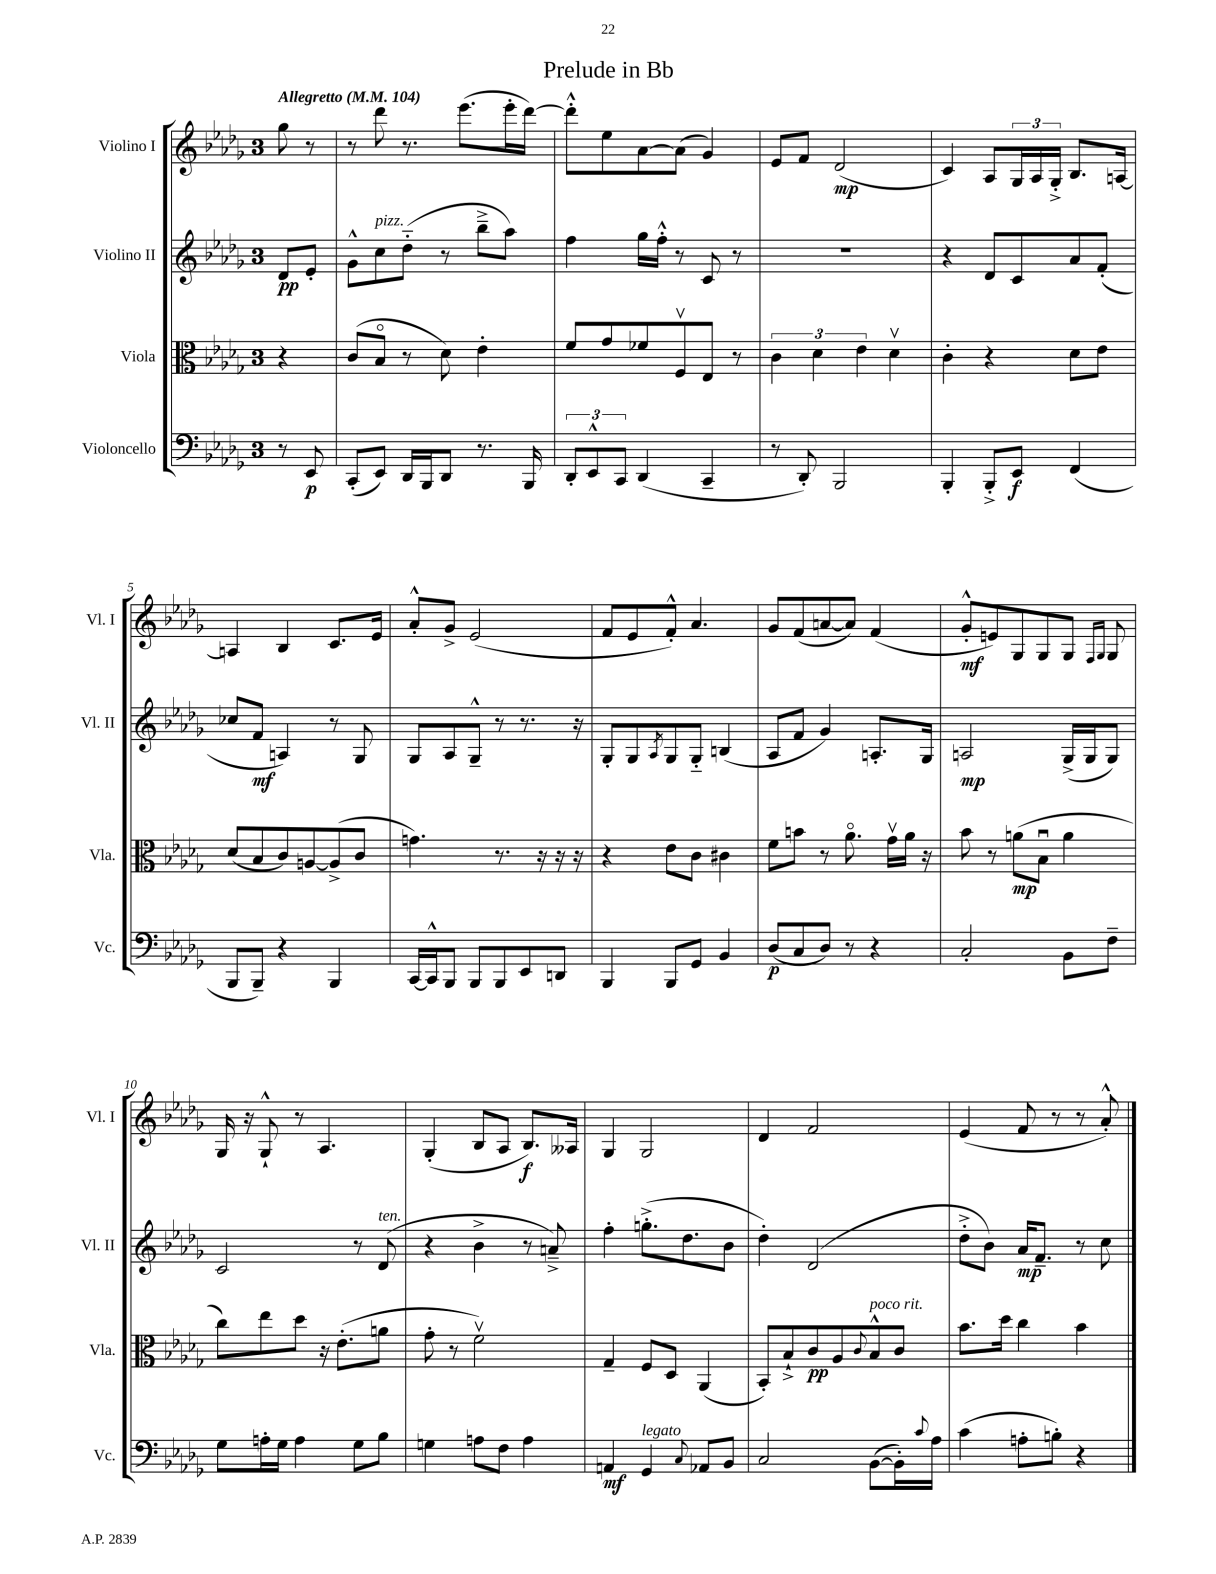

**kern	**kern	**kern	**kern
*staff4	*staff3	*staff2	*staff1
*clefF4	*clefC3	*clefG2	*clefG2
*k[b-e-a-d-g-]	*k[b-e-a-d-g-]	*k[b-e-a-d-g-]	*k[b-e-a-d-g-]
*M3/4	*M3/4	*M3/4	*M3/4
*MM104	*MM104	*MM104	*MM104
8r	4r	8d-/L	8gg-\
8EE-/	.	8e-'/J	8r
=	=	=	=
(8CC'/L	(8c/L	8g-^^\L	8r
8EE-/J)	8B-o/J	8cc\	8ddd-\
16DD-/LL	8r	(8dd-'~\J	8.r
16BBB-/J	.	.	.
8DD-/J	8d-\)	8r	.
.	.	.	(8.eee-\L
8.r	4e-'\	8bb-~^\L	.
.	.	8aa-\J)	16eee-'\L
16BBB-/	.	.	[16ddd-\JJ)
=	=	=	=
12DD-'/L	8f/L	4ff\	8ddd-'^^\]L
12EE-^^/	.	.	.
.	8g-/	.	8ee-\
12CC/J	.	.	.
(4DD-/	8f-/	16gg-\LL	[8a-\
.	.	16ff'^^\JJ	.
.	8Fv/	8r	(8a-\]J
4CC~/	8E-/J	8c/	4g-/)
.	8r	8r	.
=	=	=	=
8r	6c\	2.r	8e-/L
8DD-'/)	.	.	8f/J
.	6d-\	.	.
2BBB-/	.	.	(2d-/
.	6e-\	.	.
.	4d-v\	.	.
=	=	=	=
4BBB-'/	4c'\	4r	4c/)
8BBB-'^/L	4r	8d-/L	8A-/L
8EE-/J	.	8c/	24G-/L
.	.	.	24A-/
.	.	.	24G-'^/JJ
(4FF/	8d-\L	8a-/	8.B-/L
.	8e-\J	(8f'/J	.
.	.	.	[16A/Jk
=	=	=	=
8BBB-/L	(8d-/L	8cc-/L	4A/]
8BBB-~/J)	8B-/	8f/J	.
4r	8c/)	4A/)	4B-/
.	[8A/	.	.
4BBB-/	(8A^/]	8r	8.c/L
.	8c/J	8G-/	.
.	.	.	16e-/Jk
=	=	=	=
[16CC/LL	4.g\)	8G-/L	8a-'^^/L
16CC^^/]J	.	.	.
8BBB-/J	.	8A-/	8g-^/J
8BBB-/L	.	8G-~^^/J	(2e-/
8BBB-/	8.r	8r	.
8EE-/	.	8.r	.
.	16r	.	.
8DD/J	16r	.	.
.	16r	16r	.
=	=	=	=
4BBB-/	4r	8G-'/L	8f/L
.	.	8G-/	8e-/
.	.	8qA-/	.
8BBB-/L	8e-\L	8G-/	8f'^^/J)
8GG-/J	8c\J	8G-'~/J	4.a-/
4BB-/	4c#\	(4B/	.
=	=	=	=
(8D-/L	8f\L	8A-/L	8g-/L
8C/	8b\J	8f/J	(8f/
8D-/J)	8r	4g-/)	[8a/
8r	8.a-o\	.	8a/]J)
4r	.	8.A'/L	(4f/
.	16g-v\LL	.	.
.	16a-\JJ	.	.
.	16r	16G-/Jk	.
=	=	=	=
2C'/	8b-\	2A/	8g-'^^/L
.	8r	.	8e/)
.	(8a\L	.	8G-/
.	8B-u\J	.	8G-/
8BB-\L	4a\	(16G-^/LL	8G-/J
.	.	16G-/J	.
.	.	.	16qqF/LL
.	.	.	16qqG-/JJ
8F~\J	.	8G-/J)	8G-/
=	=	=	=
8G-\L	8cc\L)	2c/	16G-/
.	.	.	16r
16A'\L	8ee-\	.	8G-`^^/
16G-\JJ	.	.	.
4A\	8dd-\J	.	8r
.	16r	.	4.A-/
.	(8.e-'\L	.	.
8G-\L	.	8r	.
8B-\J	8a\J	(8d-/	.
=	=	=	=
4G\	8g-'\	4r	(4G-'/
.	8r	.	.
8A\L	2fv\)	4b-^\	8B-/L
8F\J	.	.	8A-/J
4A\	.	8r	8.B-/L)
.	.	8a~^/)	.
.	.	.	16A--/Jk
=	=	=	=
4AA/	4G-~/	4ff'\	4G-/
4GG-/	8F/L	(8.gg'^\L	2G-/
.	8D-/J	.	.
.	.	8.dd-\	.
8qqC/	.	.	.
8AA-/L	(4AA-/	.	.
8BB-/J	.	8b-\J	.
=	=	=	=
2C/	8BB-'/L)	4dd-'\)	4d-/
.	8B-`^/	.	.
.	8c/	(2d-/	2f/
.	8A-/	.	.
.	8qqc/	.	.
([8BB-\L	8B-^^/	.	.
16BB-'\]L)	8c/J	.	.
8qqc/	.	.	.
16A-\JJ	.	.	.
=	=	=	=
(4c\	8.b-\L	8dd-'^\L	(4e-/
.	.	8b-\J)	.
.	16dd-\Jk	.	.
8A'\L	4cc\	16a-/LK	8f/
.	.	8.f~/J	.
8B'\J)	.	.	8r
4r	4b-\	8r	8r
.	.	8cc\	8a-'^^/)
==	==	==	==
*-	*-	*-	*-
